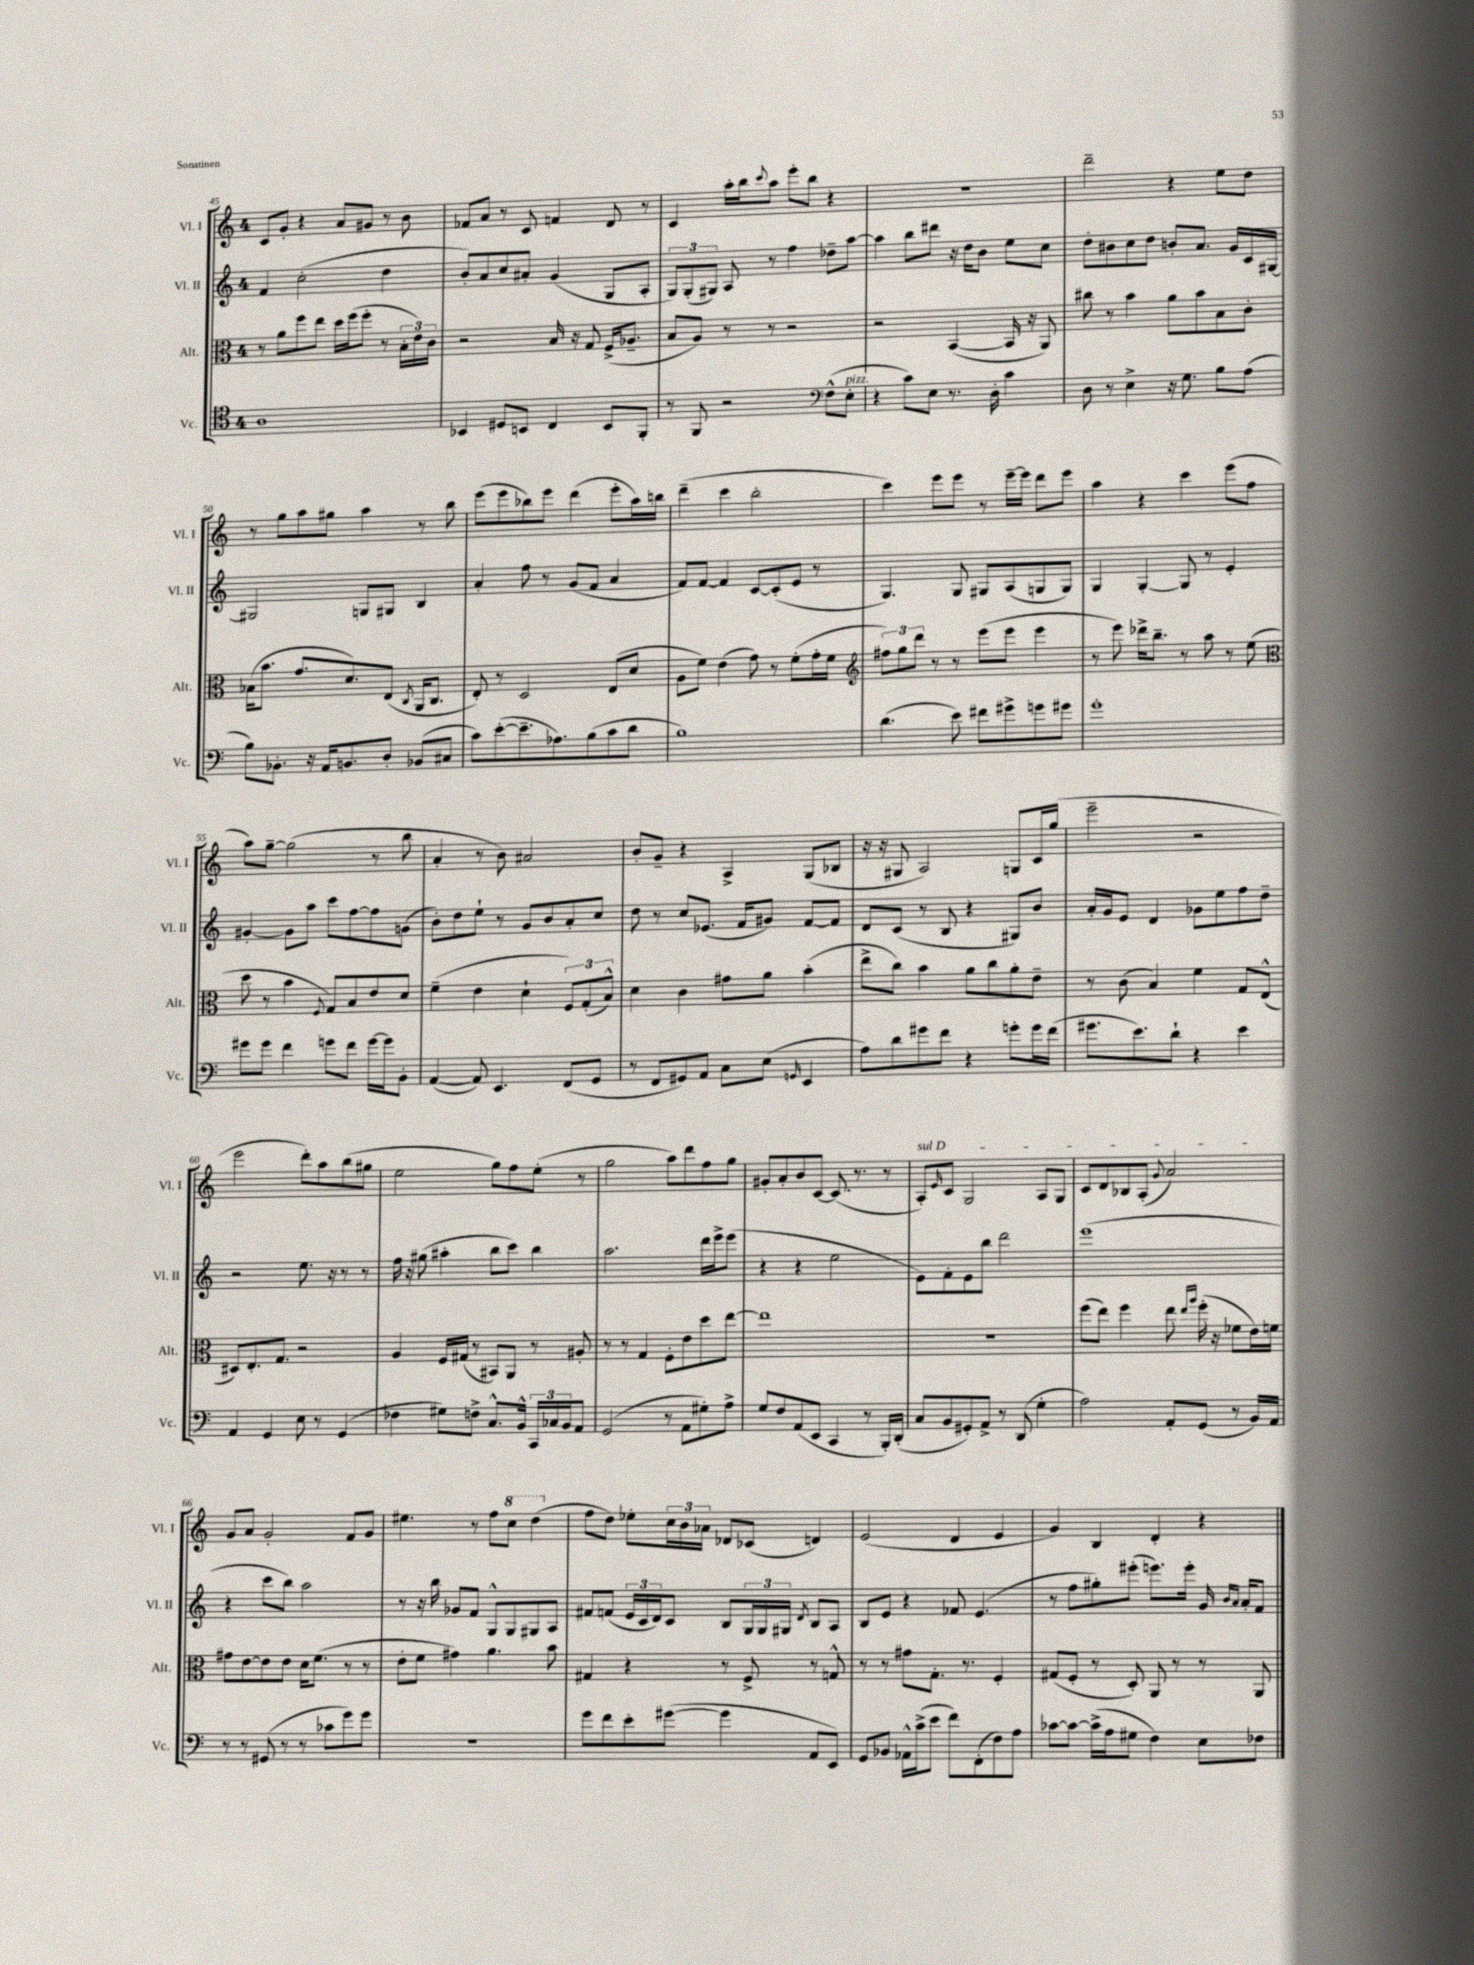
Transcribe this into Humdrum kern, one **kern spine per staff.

**kern	**kern	**kern	**kern
*staff4	*staff3	*staff2	*staff1
*clefC4	*clefC3	*clefG2	*clefG2
*k[]	*k[]	*k[]	*k[]
*M4/4	*M4/4	*M4/4	*M4/4
1A	8r	4f	8c
.	8a	.	8g'
.	8ff	(2cc'	4r
.	8ee	.	.
.	16dd	.	8a
.	(16ff	.	.
.	8ff'	.	8g#
.	8r	4dd	8r
.	24B'	.	8b
.	24e)	.	.
.	24c	.	.
=	=	=	=
4BB-	2r	8b')	8f-
.	.	8a	8a
8D#	.	8cc	8r
8BB	.	8a#'	8c
4C	16B	(4g	4f
.	16r	.	.
.	8G	.	.
8BB	(16F^	8G	8d
.	8.A-~	.	.
8FF'	.	8A'	8r
=	=	=	=
8r	8B	12G)	4c
.	.	(12G'	.
8FF	8A)	.	.
.	.	12G#)	.
2r	8r	8A	16aa'
.	.	.	16bb
.	.	.	8qqccc
.	8r	8r	8aa
.	2r	4ff	8eee'
.	.	.	8bb
*clefF4	*	*	*
(8F^^	.	8dd-~	4r
8E'	.	[8aa	.
=	=	=	=
4r	2r	4aa]	1r
8c)	.	8bb	.
8E	.	8ddd#	.
8.r	([4BB	16r	.
.	.	16dd	.
.	.	8b	.
16D'	.	.	.
4c	16BB]	8ee	.
.	16r	.	.
.	8AA)	8cc	.
=	=	=	=
8D	8cc#	8dd'	2ddd~
8r	8r	8b#	.
4E^	4b	8cc	.
.	.	8dd	.
16r	8a	8b'	4r
8.G	.	.	.
.	8b	8.a	.
8B	8B	.	8ee
.	.	16g	.
(8A	8c'	16c	8dd
.	.	[16G#	.
=	=	=	=
8B)	(16B-	2G#]	8r
.	8.b	.	.
8.BB-'	.	.	8gg
.	8.g	.	8aa
16r	.	.	.
16AA	.	.	8gg#
8.BB	8.d)	.	.
.	.	8G	4aa
8D'	(8E	8G#	.
.	8qC	.	.
(8BB-	16AA	4B	8r
.	8.C	.	.
8C#	.	.	8bb
=	=	=	=
8c)	8E')	4a'	(8eee
([8e'	8r	.	8eee
8.e~]	2D	8ff	8bb-)
.	.	8r	8eee
8.A-)	.	.	.
.	.	(8g	(4ddd
(8B	.	8f	.
8c	(8E	4a	8eee'
8d	8d	.	16aa)
.	.	.	16bb
=	=	=	=
1B)	8A	8f)	(4ddd~
.	8f)	[8f	.
.	(4e	4f]	4ccc
.	8g)	[8c	2bb'
.	8r	(8c']	.
.	(8f'	8e	.
.	16g'	8r	.
.	16f	.	.
=	=	=	=
*	*clefG2	*	*
(4.d	12ff#)	4.G)	4ccc)
.	12gg	.	.
.	12ddd	.	.
.	8r	.	8eee
8e)	8r	8G	8eee
8f#	(8eee	8G#	8r
8g#^	8eee	(8A	[16eee~
.	.	.	16eee]
8g	4eee	8G	8ddd
8g#	.	8G)	8eee
=	=	=	=
1g'	8r	4G	4aa
.	8eee)	.	.
.	16ddd-^	[4G'	4r
.	8.bb~	.	.
.	8r	8G]	4ccc
.	8aa	8r	.
.	8r	4e'	(8eee
.	(8ee	.	8ff
=	=	=	=
*	*clefC3	*	*
8g#	8dd	[4g#'	8aa)
8g#	8r	.	[8gg~
4f	4b	8g#]	(2gg]
.	.	8aa	.
.	8qqF	.	.
8g	8G)	8ccc	.
8f	8B	[8ff	.
[16g	8e	8ff]	8r
16g]	.	.	.
8BB'	8d	(8g	8bb
=	=	=	=
([4AA	(4f~	8b')	4a'
.	.	8dd	.
8AA])	4e	8ee`	8r
4.EE	.	8r	8b)
.	4d`	8g	2a#
.	.	8b	.
(8FF	12F)	8a'	.
.	(12G'	.	.
8GG	.	8cc	.
.	12B^^)	.	.
=	=	=	=
8r	4d	8dd	8b'
8FF	.	8r	8g~
8GG#)	4c	8cc	4r
8AA	.	(8.e-	.
8C	8g#	.	4A^
.	.	16f	.
(8E	8a	8g#)	.
16qqGG	.	.	.
4EE	(4b'	[8f	(8G
.	.	8f]	8B-
=	=	=	=
8A)	8ee^	8d	16r
.	.	.	16r
8d	8cc)	(8c	8G#
8g#	4b	8r	2A)
8f	.	8B	.
4r	8a	4r	.
.	8cc	.	.
8g'	8a'	8G#)	8G
16g	8e~	8b	16c
(16f	.	.	(16gg
=	=	=	=
8.g#	8r	16a'	2eee~
.	.	16g	.
.	(8c	8e	.
8.e)	.	.	.
.	4B)	4d	.
8d`	.	.	.
4r	4f	8g-	2r
.	.	8ee	.
4e	8G	8ff	.
.	(8E^^	8dd~	.
=	=	=	=
4AA	8D#)	2r	2eee
.	8.E'	.	.
4GG	.	.	.
.	8.G	.	.
8E	2r	8.ee	8ddd')
8r	.	.	8aa
.	.	16r	.
(4GG	.	8r	(8bb
.	.	8r	8gg#
=	=	=	=
4F-	4A	16ff	2ee
.	.	16r	.
.	.	(8gg#	.
8G#)	16F	4aa#'	.
.	(16G#	.	.
8F^	8r	.	.
8.C^^	8BB#)	8bb	8gg)
.	8AA	8ccc)	8ff
16BB^^	.	.	.
24CC	8r	4bb	(8ee'
24C-	.	.	.
24BB	.	.	.
8AA	8A#'	.	8r
=	=	=	=
(2GG	8r	2.aa	2gg
.	8r	.	.
.	4G	.	.
8r	8F'	.	8aa)
8AA	8e	.	8ddd
8G#')	8dd	16ddd	8ff
.	.	16eee^	.
8A^	[8ee	(8eee	8gg
=	=	=	=
8G	1ee]	4r	8g#'
8F	.	.	8a'
(8AA	.	4r	8b
8EE	.	.	[8c
4CC	.	2ee	(8.c]
.	.	.	8.r
8r	.	.	.
16BBB')	.	.	8r
(16DD'	.	.	.
=	=	=	=
8C	1r	8e)	8A')
.	.	.	16qqe
8BB	.	8f'	8c
8GG#')	.	8e	2G
8AA^	.	8bb	.
8r	.	2ddd	.
(8DD	.	.	.
4G'	.	.	8A
.	.	.	8G
=	=	=	=
2A)	(8ff	(1eee	8c
.	8ee)	.	8d
.	4ff	.	8B-
.	.	.	(8A'
.	.	.	8qqg
8AA'	8ee	.	2a)
.	16qqee	.	.
.	16qqaa	.	.
(8GG	(16ff'	.	.
.	16r	.	.
8r	8f-	.	.
16BB)	16e)	.	.
16AA	16f	.	.
=	=	=	=
8r	8g#	4r	8g
8r	[8e	.	8a
(8GG#	8e]	8ccc	2g'
8r	8e	8bb)	.
8r	16d	2aa	.
.	(8.f	.	.
8c-	.	.	.
8g)	8r	.	8f
8g	8r	.	8g
=	=	=	=
1r	8e'	8r	4.ee#
.	8f	16r	.
.	.	16bb	.
.	4g#)	8g-	.
.	.	8f	8r
.	4.a	8G^^	8ff
.	.	8G	8ccc
.	.	8G#	(4ddd
.	8b	8A	.
=	=	=	=
8g	4G#	8f#	8ff
8f	.	(8f	8dd)
8e'	4r	24e	8ee-'
.	.	24c	.
.	.	24d)	.
([8g#	.	8c	24cc
.	.	.	24b
.	.	.	24a-
4g#]	8r	8B	8d-
.	8F^	24G	(8c-
.	.	24G	.
.	.	24G#	.
.	.	8qd	.
8AA	8r	8B	4d)
8EE)	8G^^	8A	.
=	=	=	=
8GG	8r	8B	(2e
8BB-	8r	8e	.
16AA-^^	8g#	4r	.
(16c^	.	.	.
8e	8.G'	.	.
8f)	.	8f-	4d
.	8.r	.	.
(8FF'	.	(4.e	.
8F)	4F'	.	4e
8A	.	.	.
=	=	=	=
[8c-	(8G#	8r	4g)
8c-_	8F'	8ff	.
(16c-^]	8r	8gg#')	4B
16A	.	.	.
8G#	8D')	(8eee#'	.
4F)	8AA	8.eee)	4d'
.	8r	.	.
.	.	16eee'	.
8E	8r	16g	4r
.	.	16qqb	.
.	.	16qqa	.
.	.	16a'	.
8F-	8AA	8f	.
==	==	==	==
*-	*-	*-	*-
